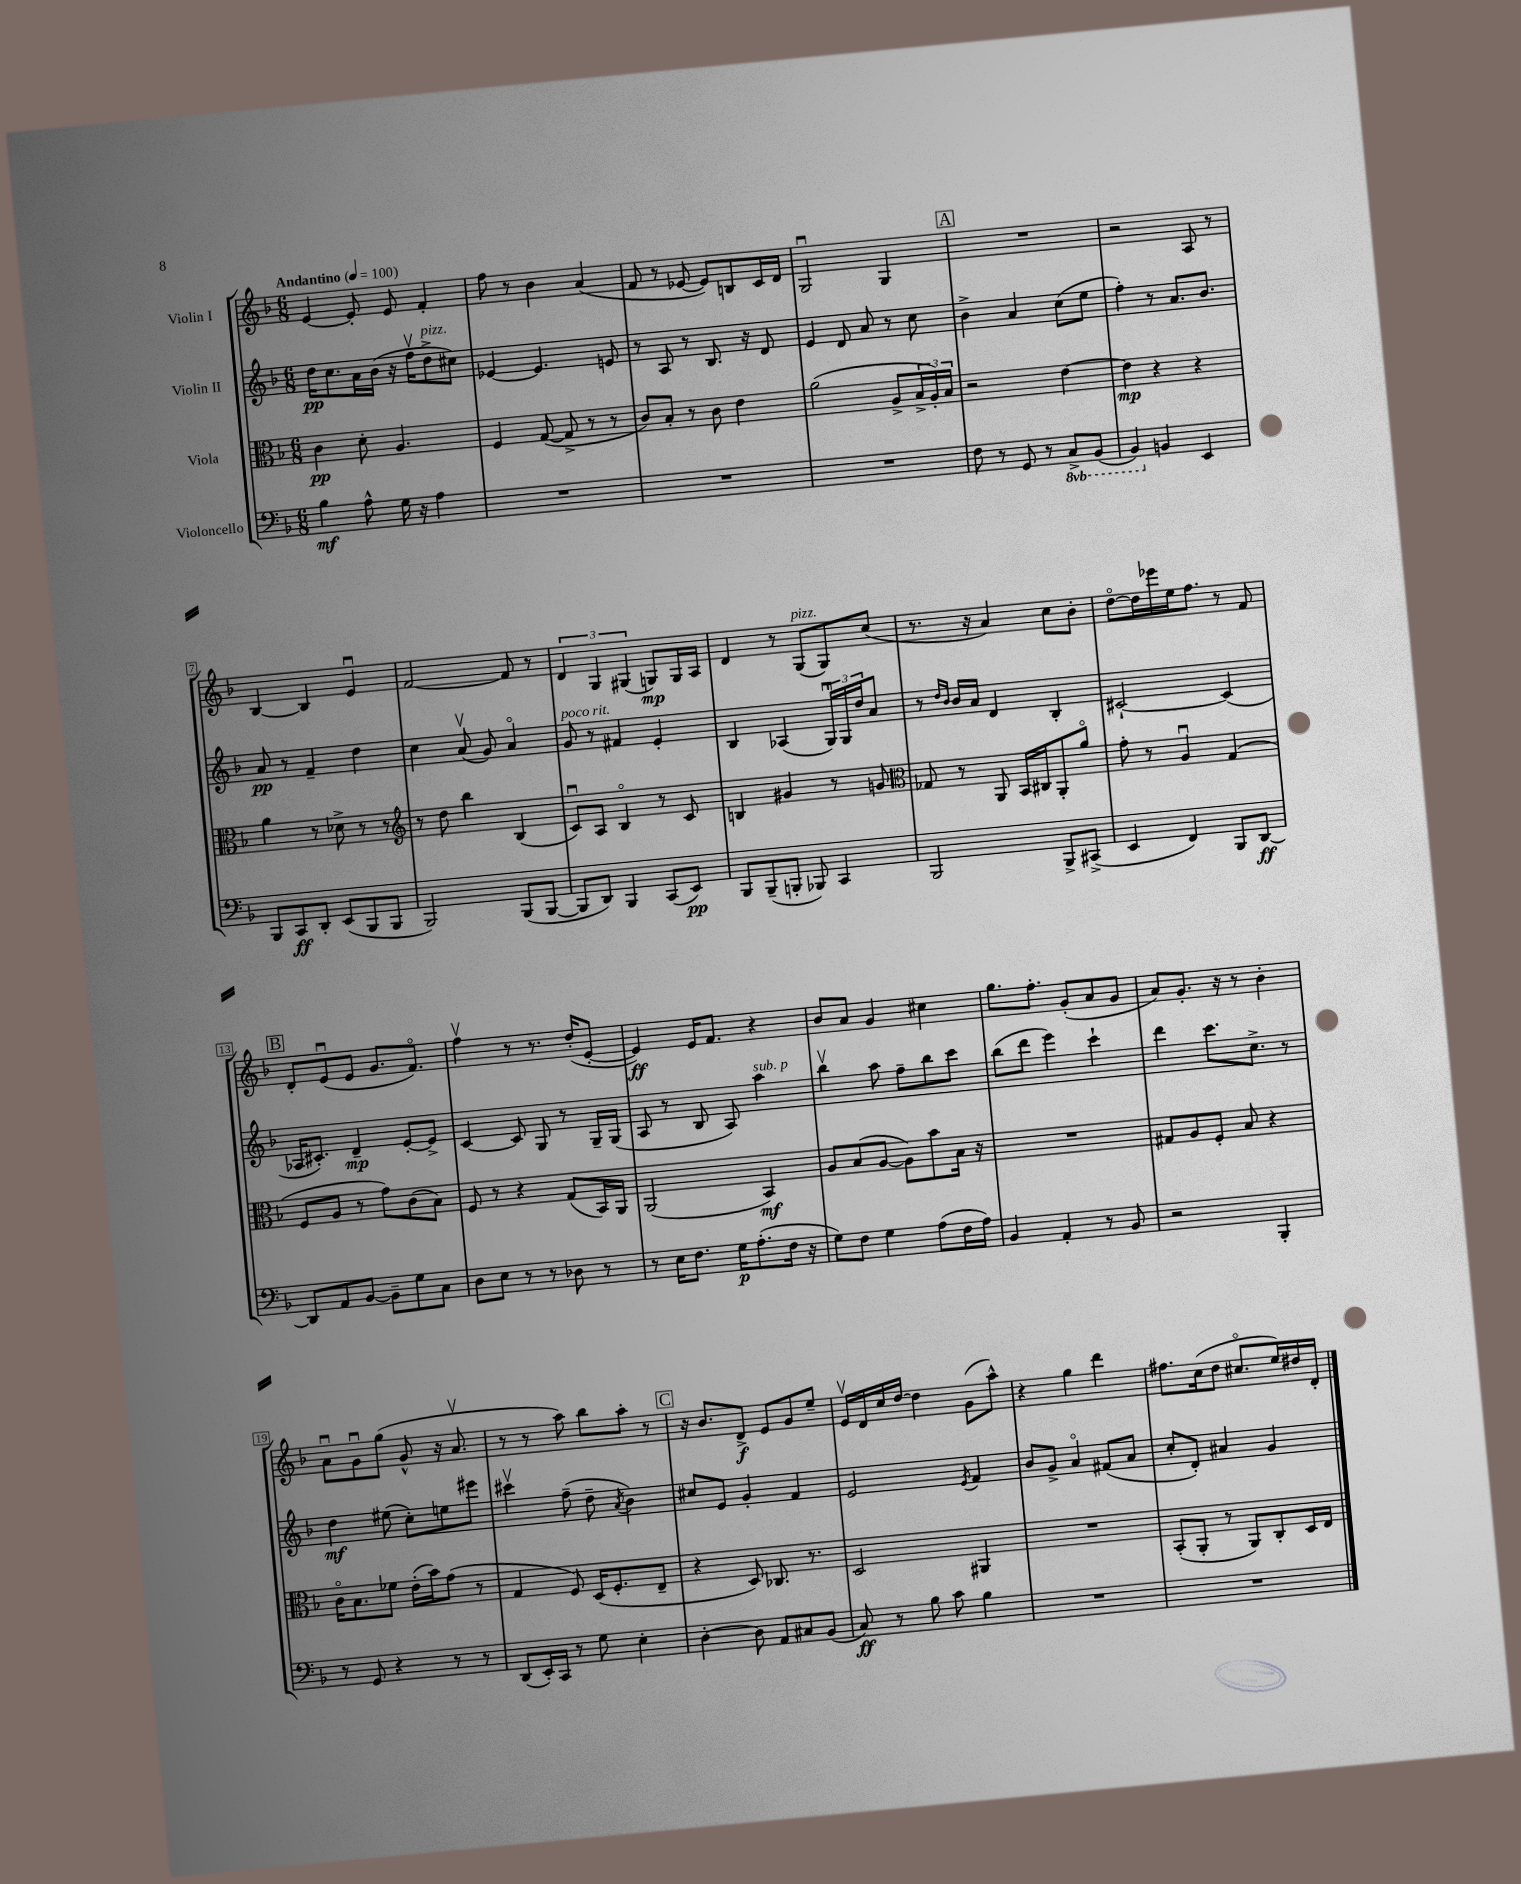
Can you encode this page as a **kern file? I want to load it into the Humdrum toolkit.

**kern	**kern	**kern	**kern
*staff4	*staff3	*staff2	*staff1
*clefF4	*clefC3	*clefG2	*clefG2
*k[b-]	*k[b-]	*k[b-]	*k[b-]
*M6/8	*M6/8	*M6/8	*M6/8
*MM100	*MM100	*MM100	*MM100
4B-\	4c\	16dd\LK	[4e/
.	.	8.cc\	.
8A^^\	8d'\	16a\L	8e'/]
.	.	(16b-\JJ	.
16G\	4.A/	16r	8e/
16r	.	16ffv\LK	.
4A\	.	8dd^\	4f'/
.	.	8cc#\J)	.
=	=	=	=
2.r	4F/	[4e-/	8ff\
.	.	.	8r
.	([8G/	4.e-/]	4b-\
.	8G^/]	.	.
.	8r	.	(4a/
.	8r	8e/	.
=	=	=	=
2.r	8c/L)	8r	8f/
.	8B-'/J	8A/	8r
.	8r	8r	[8e-/
.	8c\	8.B-/	8e-/]L)
.	4e\	.	8B/
.	.	16r	.
.	.	8d/	16c/L
.	.	.	16d/JJ
=	=	=	=
2.r	(2a\	4e/	2Gu/
.	.	8d/	.
.	.	8a/	.
.	8A^/L	8r	4G/
.	24B-^/L	8cc\	.
.	24A'/)	.	.
.	24B-/JJ	.	.
=	=	=	=
8F\	2r	4b-^\	2.r
8r	.	.	.
8GG/	.	4a/	.
8r	.	.	.
8CC^/L	[4e\	(8cc\L	.
(8BBB-/J	.	8ee\J	.
=	=	=	=
4BBB-/)	4e\]	4ff'\)	2r
4BB/	4r	8r	.
.	.	8.a/L	.
4EE/	4r	.	8A/
.	.	8.b-/J	.
.	.	.	8r
=	=	=	=
8BBB-/L	4a\	8a/	[4B-/
8CC/	.	8r	.
8DD'/J	8r	4f~/	4B-/]
(8EE/L	8d-^\	.	.
8BBB-/	8r	4dd\	4eu/
8BBB-/J	8r	.	.
=	=	=	=
*	*clefG2	*	*
2BBB-/)	8r	4cc\	[2f/
.	8dd\	.	.
.	4bb-\	(8av/	.
.	.	8g/)	.
(8BBB-/L	(4B-/	4ao/	8f/]
[8BBB-/J	.	.	8r
=	=	=	=
8BBB-/]L	8cu/L)	8g/	6d/
8DD/J)	8A/J	8r	.
.	.	.	6G/
4BBB-/	4B-o/	4f#/	.
.	.	.	(6G#/
(8CC/L	8r	4e'/	8G/L)
8EE/J)	8c/	.	16G/L
.	.	.	16A/JJ
=	=	=	=
8BBB-/L	4B/	4B-/	4d/
(8BBB-~/	.	.	.
8BBB'/J	4g#/	(4A-/	8r
8BBB-/)	.	.	(8G/L
4CC/	8r	24Gu/LL)	8G/)
.	.	24G/	.
.	.	24dd/J	.
.	8g/	8a/J	(8cc/J
=	=	=	=
*	*clefC3	*	*
2BBB-/	8G-/	8r	8.r
.	.	16qqdd/LL	.
.	.	16qqb-/JJ	.
.	8r	16b-/LL	.
.	.	16a/JJ	16r
.	8AA/	4d/	4a/)
.	16BB-/LL	.	.
.	16C#/J	.	.
8BBB-^/L	8AA'/	4B-'/	8cc\L
(8CC#^/J	8ao/J	.	8b-'\J
=	=	=	=
4EE/	8g'\	[2c#`/	[8ddo\L
.	8r	.	16dd\]L
.	.	.	16eee-\
4FF/)	4Au/	.	16ee\J
.	.	.	8.ff\J
8BBB-/L	(4G/	(4c#/]	8r
[8DD/J	.	.	8f/
=	=	=	=
8DD/]L	8F/L	16A-/LK	8d'/L
.	.	8.c#'/J)	.
8AA/	8A/J	.	(8eu/
[8BB-/J	8r	4d~/	8e/J
8BB-~\]L	8g\L)	.	8.g/L
8G\	(8c\	[8e'/L	.
.	.	.	8.fo/J)
8C\J	8B-\J)	8e^/]J	.
=	=	=	=
8D\L	8F/	[4c/	4ffv\
8E\J	8r	.	.
8r	4r	8c/]	8r
8r	.	8G/	8.r
8D-\	(8G/L	8r	.
.	.	.	(16dd'/LK
8r	16BB-/L)	16G~/LL	[8e'/J
.	16AA/JJ	(16G/JJ	.
=	=	=	=
8r	(2AA/	8A/	4e/])
16E\LK	.	8r	.
8.F\J	.	.	.
.	.	8B-/	16e/LK
.	.	.	8.f/J
16G\LK	.	8A/)	.
(8.A'\	.	.	.
.	4BB-/)	4aa\	4r
16F\Jk	.	.	.
16r	.	.	.
=	=	=	=
8G\L)	8A/L	4bb-v\	8b-/L
8F\J	(8B-/	.	8a/J
4G\	[8A/J	8aa\	4g/
.	8A\]L)	8ff~\L	.
(8A\L	8b-\	8bb-\	4cc#\
16F\L	16B-\Jk	8ccc\J	.
16A\JJ)	16r	.	.
=	=	=	=
4BB-/	2.r	(8bb-\L	8.gg\L
.	.	8ddd\J	.
.	.	.	8.ff'\J
4AA'/	.	4eee\)	.
.	.	.	(8g'/L
8r	.	4ccc`\	8a/
8BB-/	.	.	8g/J
=	=	=	=
2r	8G#/L	4ddd\	8a/L)
.	8A/	.	8.g'/J
.	8F'/J	8.ccc\L	.
.	.	.	16r
.	8B-/	.	8r
.	.	8.cc^\J	.
4BBB-'/	4r	.	4b-'\
.	.	8r	.
=	=	=	=
8r	16co\LK	4dd\	8au\L
.	8.B-\	.	.
8GG/	.	.	8gu\
4r	8f-\J	(8ee#\	(8gg\J
.	(16e'\LL	8cc'\L)	8g^^/
.	16b-\J)	.	.
8r	(8g\J	8ee\	16r
.	.	.	8.av/
8r	8r	8eee#\J	.
=	=	=	=
(8DD/L	4G/	4ccc#v\	8r
16EE'/L)	.	.	8r
16CC/JJ	.	.	.
8r	8F/)	(8ff~\	8aa\)
8G\	(16D/LK	8dd~\	8bb-\L
.	8.F'/	.	.
.	.	8qa/	.
4E'\	.	4b-\)	8aa'\J
.	8E~/J	.	8r
=	=	=	=
[4D'\	4r	8cc#/L	16r
.	.	.	8.b-/L
.	.	8e/J	.
8D\]	8D/)	4g'/	8d^/J
8AA/L	8.C-/	.	8e/L
8C#/	.	4f/	8g/
.	8.r	.	.
(8BB-/J	.	.	8ee~/J
=	=	=	=
8C/)	2D/	2e/	16ev/LL
.	.	.	16d/
8r	.	.	16cc/
.	.	.	[16dd/JJ
8B-\	.	.	4dd\]
8c\	.	.	.
.	.	8qe/	.
4B-\	4AA#/	4f/	(8g\L
.	.	.	8aa^^\J)
=	=	=	=
2.r	2.r	8b-/L	4r
.	.	8g^/J	.
.	.	4ao/	4gg\
.	.	(8f#/L	4ddd\
.	.	8a/J	.
=	=	=	=
2.r	(8BB-'/L	8cc'/L	8.ff#\L
.	8AA'/J	8d'/J)	.
.	.	.	(16cc\k
.	8r	4a#/	8dd\J
.	8AA/L)	.	8.cc#o/L
.	8C'/	4g/	.
.	.	.	16ee/L)
.	16D/L	.	16dd#/
.	16E/JJ	.	16d'/JJ
==	==	==	==
*-	*-	*-	*-
